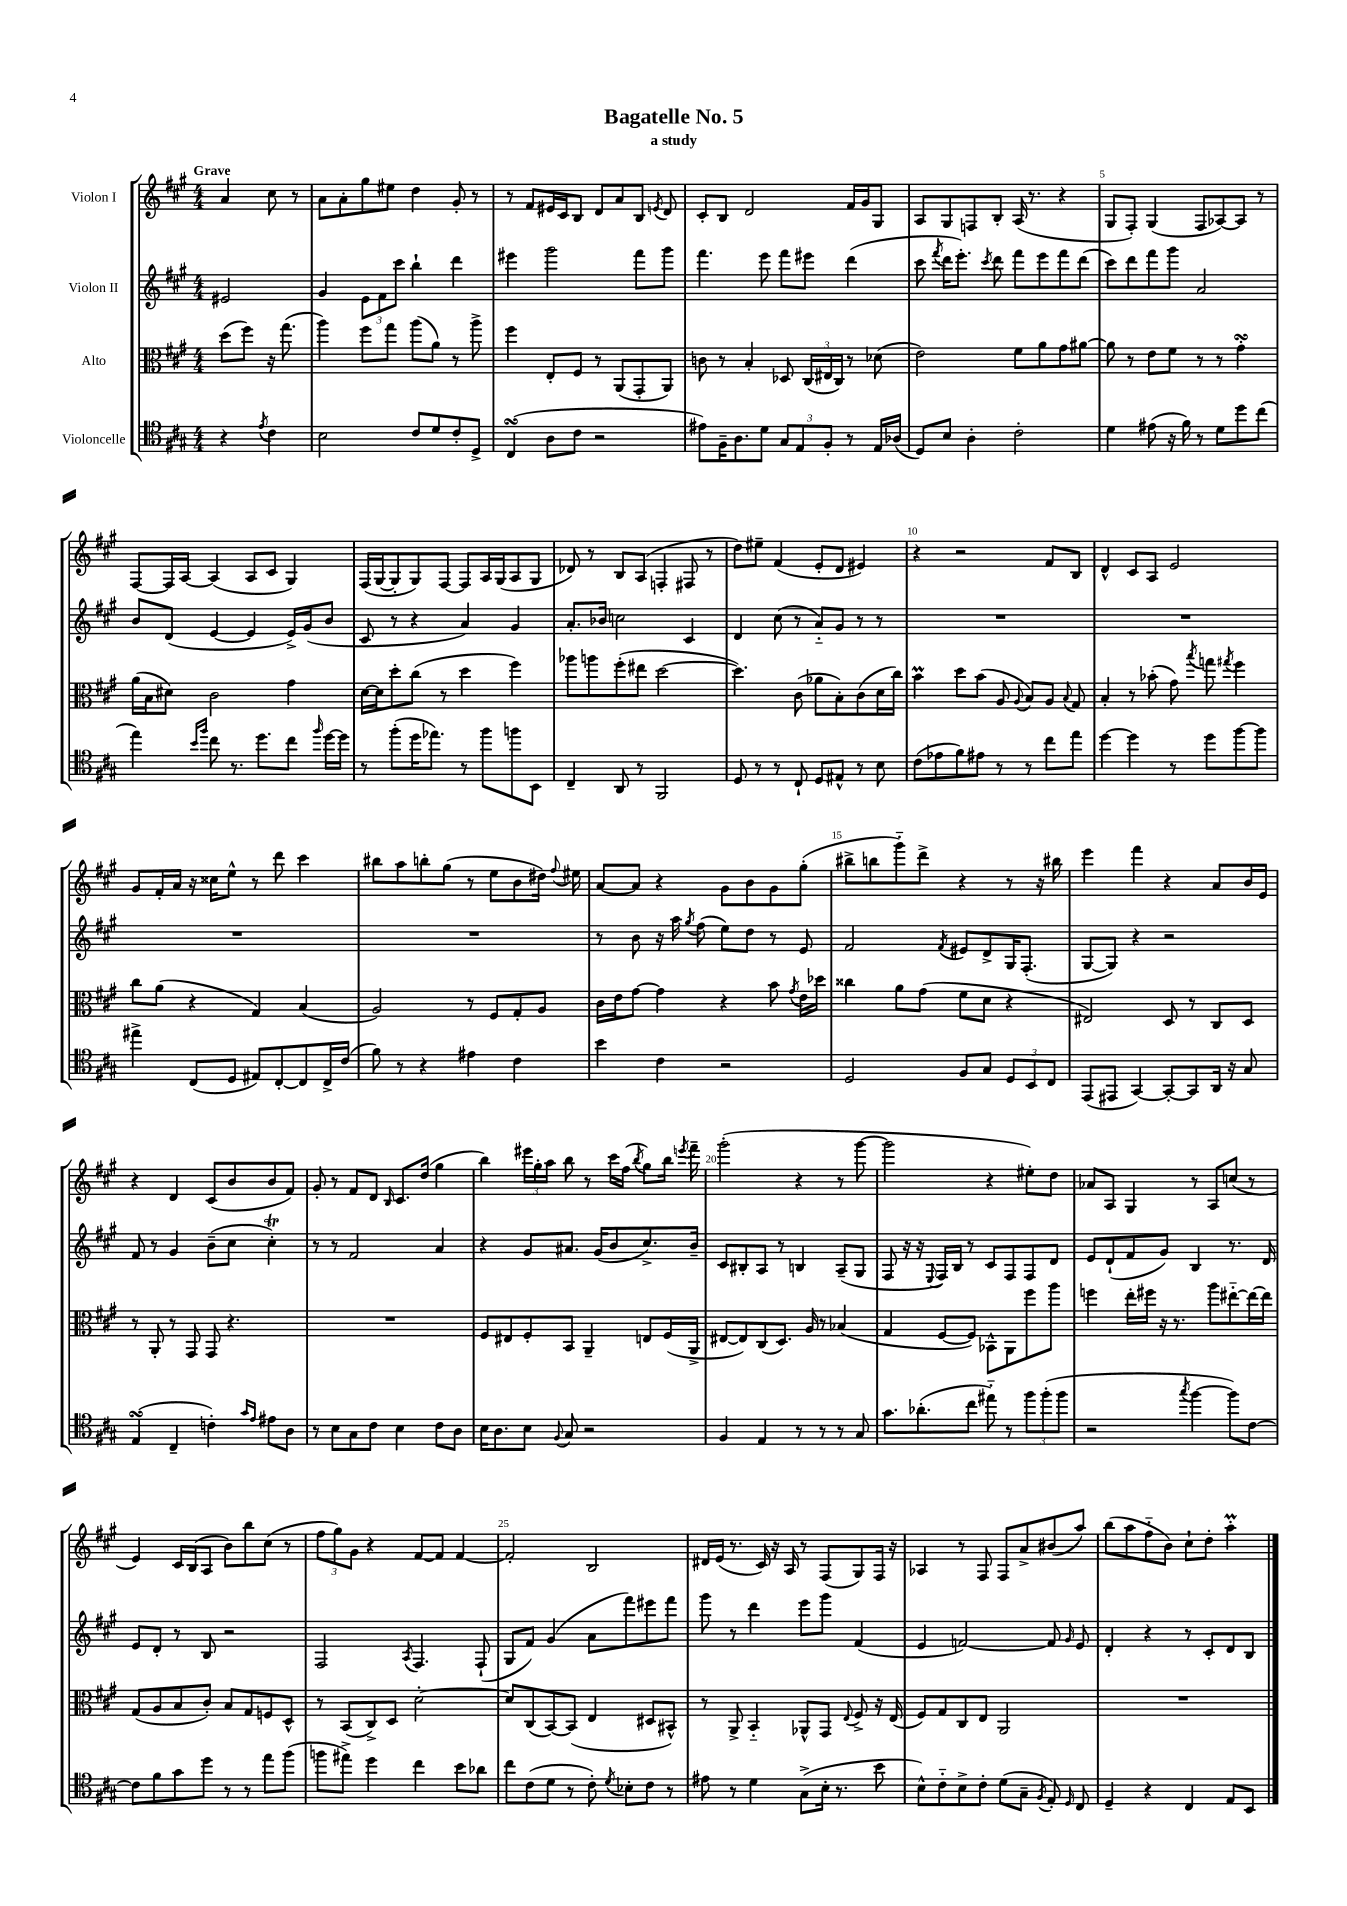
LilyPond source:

\header { title = "Bagatelle No. 5" subtitle = "a study" }
<<
\new StaffGroup <<
\new Staff = "s0" \with { instrumentName = "Violon I" } {
    \clef treble \key a \major \numericTimeSignature \time 4/4 \partial 2 \tempo "Grave"
    \autoBeamOff a'4 cis''8 r8 |
    a'8[ a'8-. gis''8 eis''8] d''4 gis'8-. r8 |
    r8 fis'8[ eis'16 cis'16 b8] d'8[ a'8 b8] \acciaccatura { e'8 } d'8 |
    cis'8[-. b8] d'2 fis'16[ gis'16 gis8] |
    a8[ gis8 f8 b8]-. a16( r8. r4 |
    gis8[ fis8]-.) gis4( fis8[ aes8~) aes8] r8 |
    fis8[~ fis16 a16]~ a4( a8[ cis'8] gis4) |
    fis16[( gis16~ gis8-. gis8) fis8]~ fis8[ a16 gis16( a8 gis8] |
    des'8) r8 b8[ a8]( f4-. fis8 r8 |
    d''8[) eis''8]-- fis'4( e'8[-. d'8] eis'4) |
    r4 r2 fis'8[ b8] |
    d'4-^ cis'8[ a8] e'2 |
    gis'8[ fis'16-. a'16] r16 cisis''16[ e''8]-^ r8 d'''8 cis'''4 |
    bis''8[ a''8 b''8-. gis''8]( r8 e''8[ b'8 dis''16]) \appoggiatura { fis''8 } eis''16 |
    a'8[~ a'8] r4 gis'8[ b'8 gis'8 gis''8]-.( |
    bis''8[-> b''8 gis'''8-_) d'''8]-> r4 r8 r16 bis''16 |
    e'''4 fis'''4 r4 a'8[ b'16 e'16] |
    r4 d'4 cis'8[( b'8 b'8 fis'8]) |
    gis'8-. r8 fis'8[ d'8] \grace { b16 } cis'8.[ d''16]( gis''4 |
    b''4) \tuplet 3/2 { eis'''16[ gis''16-. a''16] } b''8 r8 cis'''16[ fis''16]( \acciaccatura { b''8 } gis''8[) b''16] \acciaccatura { e'''8 } fis'''16-- |
    gis'''2-.( r4 r8 gis'''8~ |
    gis'''2 r4 eis''8[-.) d''8] |
    aes'8[ a8] gis4 r8 a8[ c''8]( r8 |
    e'4) cis'16[ b16( a8] b'8[) b''8 cis''8]( r8 |
    \tuplet 3/2 { fis''8[ gis''8) gis'8] } r4 fis'8[~ fis'8] fis'4~ |
    fis'2-. b2 |
    dis'16[ e'16]( r8. cis'16) r16 a16 r8 fis8[( gis8) fis16] r16 |
    aes4 r8 fis8 fis8[ a'8-> bis'8( a''8]) |
    b''8[( a''8 fis''8-_ b'8]) cis''8[-! d''8]-. a''4-.\prall \bar "|." |
}
\new Staff = "s1" \with { instrumentName = "Violon II" } {
    \clef treble \key a \major \numericTimeSignature \time 4/4 \partial 2
    \autoBeamOff eis'2 |
    gis'4 \tuplet 3/2 { e'8[ fis'8 cis'''8] } b''4-! d'''4 |
    eis'''4 gis'''2 fis'''8[ gis'''8] |
    fis'''4. e'''8 fis'''8[ eis'''8] d'''4( |
    cis'''8 \acciaccatura { fis'''8 } d'''16[ e'''8.]-.) \acciaccatura { cis'''8 } d'''8 fis'''8[ e'''8 fis'''8 d'''8]( |
    cis'''8[) d'''8 fis'''8 gis'''8] a'2 |
    b'8[ d'8]( e'4~ e'4 e'16[->) gis'16( b'8] |
    cis'8 r8 r4 a'4) gis'4 |
    a'8.[-. bes'16] c''2 cis'4 |
    d'4 cis''8( r8 a'8[-_) gis'8] r8 r8 |
    R1 |
    R1 |
    R1 |
    R1 |
    r8 b'8 r16 a''16 \acciaccatura { gis''8 } fis''8( e''8[) d''8] r8 e'8 |
    fis'2 \acciaccatura { fis'8 } eis'8[ d'8-> gis16 fis8.]-.( |
    gis8[~ gis8]) r4 r2 |
    fis'8 r8 gis'4 b'8[--( cis''8] cis''4-.\trill) |
    r8 r8 fis'2 a'4 |
    r4 gis'8[ ais'8.] gis'16[( b'8 cis''8.->) b'16]-- |
    cis'8[ bis8-. a8] r8 b4 a8[--( gis8] |
    fis8 r16 r16 \appoggiatura { e8 } fis16[) b16] r8 cis'8[ fis8 fis8 d'8] |
    e'8[ d'8-!( fis'8 gis'8]) b4 r8. d'16 |
    e'8[ d'8]-. r8 b8 r2 |
    fis2 \acciaccatura { a8 } fis4. fis8-!( |
    gis8[ fis'8]) gis'4( a'8[ fis'''8) eis'''8 fis'''8] |
    gis'''8 r8 d'''4 e'''8[ gis'''8] fis'4( |
    e'4 f'2~) f'8 \grace { gis'16 } e'8 |
    d'4-. r4 r8 cis'8[-. d'8 b8] \bar "|." |
}
\new Staff = "s2" \with { instrumentName = "Alto" } {
    \clef alto \key a \major \numericTimeSignature \time 4/4 \partial 2
    \autoBeamOff d''8[( fis''8]) r16 gis''8.( |
    a''4) fis''8[ gis''8] a''8[( a'8]) r8 a''8-> |
    fis''4 e8[-. fis8] r8 a,8[( gis,8-. a,8]) |
    c'8 r8 b4-. des8 \tuplet 3/2 { cis16[( eis16 cis16]) } r8 des'8( |
    e'2) fis'8[ a'8 gis'8 ais'8]~ |
    ais'8 r8 e'8[ fis'8] r8 r8 gis'4-.\turn |
    a'16[( b16 dis'8]) cis'2 gis'4 |
    d'16[~ d'16 d''8-. cis''8]( r8 d''4 fis''4) |
    aes''8[ a''8 fis''8-.( eis''8] d''2~ |
    d''4.) cis'8( aes'8[ b8-.) cis'8( d'16 cis''16]) |
    b'4\prall d''8[ b'8]( a8 \appoggiatura { a8 } b8[) a8] \appoggiatura { b8 } gis8 |
    b4-. r8 bes'8-.( gis'8) \acciaccatura { b''8 } g''8 \acciaccatura { gis''8 } fis''4 |
    cis''8[ a'8]( r4 gis4) b4( |
    a2) r8 fis8[ gis8-. a8] |
    cis'16[ e'16 gis'8]~ gis'4 r4 b'8 \acciaccatura { gis'8 } e'16[ des''16] |
    cisis''4 a'8[ gis'8]( fis'8[ d'8] r4 |
    eis2) d8 r8 cis8[ d8] |
    r8 a,8-. r8 gis,8 gis,8 r4. |
    R1 |
    fis8[ eis8 fis8-. b,8] a,4-- e8[ fis16( a,16]-> |
    eis8[~ eis8) cis8( d8.]) a16 r8 bes4( |
    gis4 fis8[~ fis8]) bes,8[-^ a,8 fis''8 a''8] |
    f''4 e''16[-. fis''16] r16 r8. a''8[ eis''8~-_ eis''16~ eis''16] |
    gis8[( a8 b8 cis'8]-.) b8[ gis8 f8 d8]-^ |
    r8 b,8[( cis8->) d8] d'2~-. |
    d'8[ cis8( b,8~) b,8]( e4 dis8[ bis,8]-^) |
    r8 a,8-> b,4-_ aes,8[-^ gis,8] \appoggiatura { e8 } fis8-> r16 e16( |
    fis8[) gis8 cis8 e8] a,2 |
    R1 \bar "|." |
}
\new Staff = "s3" \with { instrumentName = "Violoncelle" } {
    \clef tenor \key a \major \numericTimeSignature \time 4/4 \partial 2
    \autoBeamOff r4 \acciaccatura { e'8 } cis'4 |
    b2 cis'8[ d'8 cis'8-. d8]-> |
    cis4\turn( a8[ cis'8] r2 |
    eis'8[) fis16-- a8. d'8] \tuplet 3/2 { gis8[ e8 fis8]-. } r8 e16[ aes16]( |
    d8[) b8] a4-. cis'2-. |
    d'4 eis'8( r16 fis'16) r8 d'8[ d''8 cis''8]( |
    e''4) \grace { b'16[ fis''16] } cis''8 r8. d''8.[ cis''8] \grace { fis''16 } d''16[~ d''16] |
    r8 fis''8[-.( d''16 ees''8.]) r8 fis''8[ f''8 b,8] |
    cis4-- a,8 r8 fis,2 |
    d8 r8 r8 cis8-! d8[ eis8]-^ r8 b8 |
    cis'8[( ees'8 fis'8) eis'8] r8 r8 cis''8[ e''8] |
    d''4~ d''4 r8 d''8[ fis''8~ fis''8] |
    eis''4-> cis8[( d8] eis8[) cis8~-. cis8 cis16-> cis'16]( |
    fis'8) r8 r4 eis'4 cis'4 |
    b'4 cis'4 r2 |
    d2 fis8[ gis8] \tuplet 3/2 { d8[ b,8 cis8] } |
    e,8[( eis,8] gis,4~) gis,8[~-. gis,8 a,16] r16 gis8 |
    e4\turn( cis4-- c'4-.) \grace { gis'16[ e'16] } eis'8[ a8] |
    r8 b8[ gis8 cis'8] b4 cis'8[ a8] |
    b16[ a8. b8] \appoggiatura { fis8 } gis8 r2 |
    fis4 e4 r8 r8 r8 gis8 |
    gis'8.[ aes'8.-.( cis''8] eis''8-_) r8 \tuplet 3/2 { fis''8[ fis''8-.( fis''8] } |
    r2 \acciaccatura { gis''8 } fis''4~ fis''8[) cis'8]~ |
    cis'8[ fis'8 gis'8 d''8] r8 r8 e''8[ fis''8]( |
    f''8[ eis''8]->) d''4 cis''4 b'8[ aes'8] |
    cis''8[ cis'8( d'8] r8 cis'8-.) \acciaccatura { d'8 } bes8[-. cis'8] r8 |
    eis'8 r8 d'4 gis8[->( b16]-. r8. b'8 |
    b8[-^) cis'8-_ b8-> cis'8]-. d'8[( gis8]-- \acciaccatura { fis8 } e8-.) \grace { d16 } cis8 |
    d4-- r4 cis4 e8[ b,8] \bar "|." |
}
>>
>>
\layout { \context { \Score \override BarNumber.break-visibility = ##(#f #t #t) barNumberVisibility = #(every-nth-bar-number-visible 5) } }
